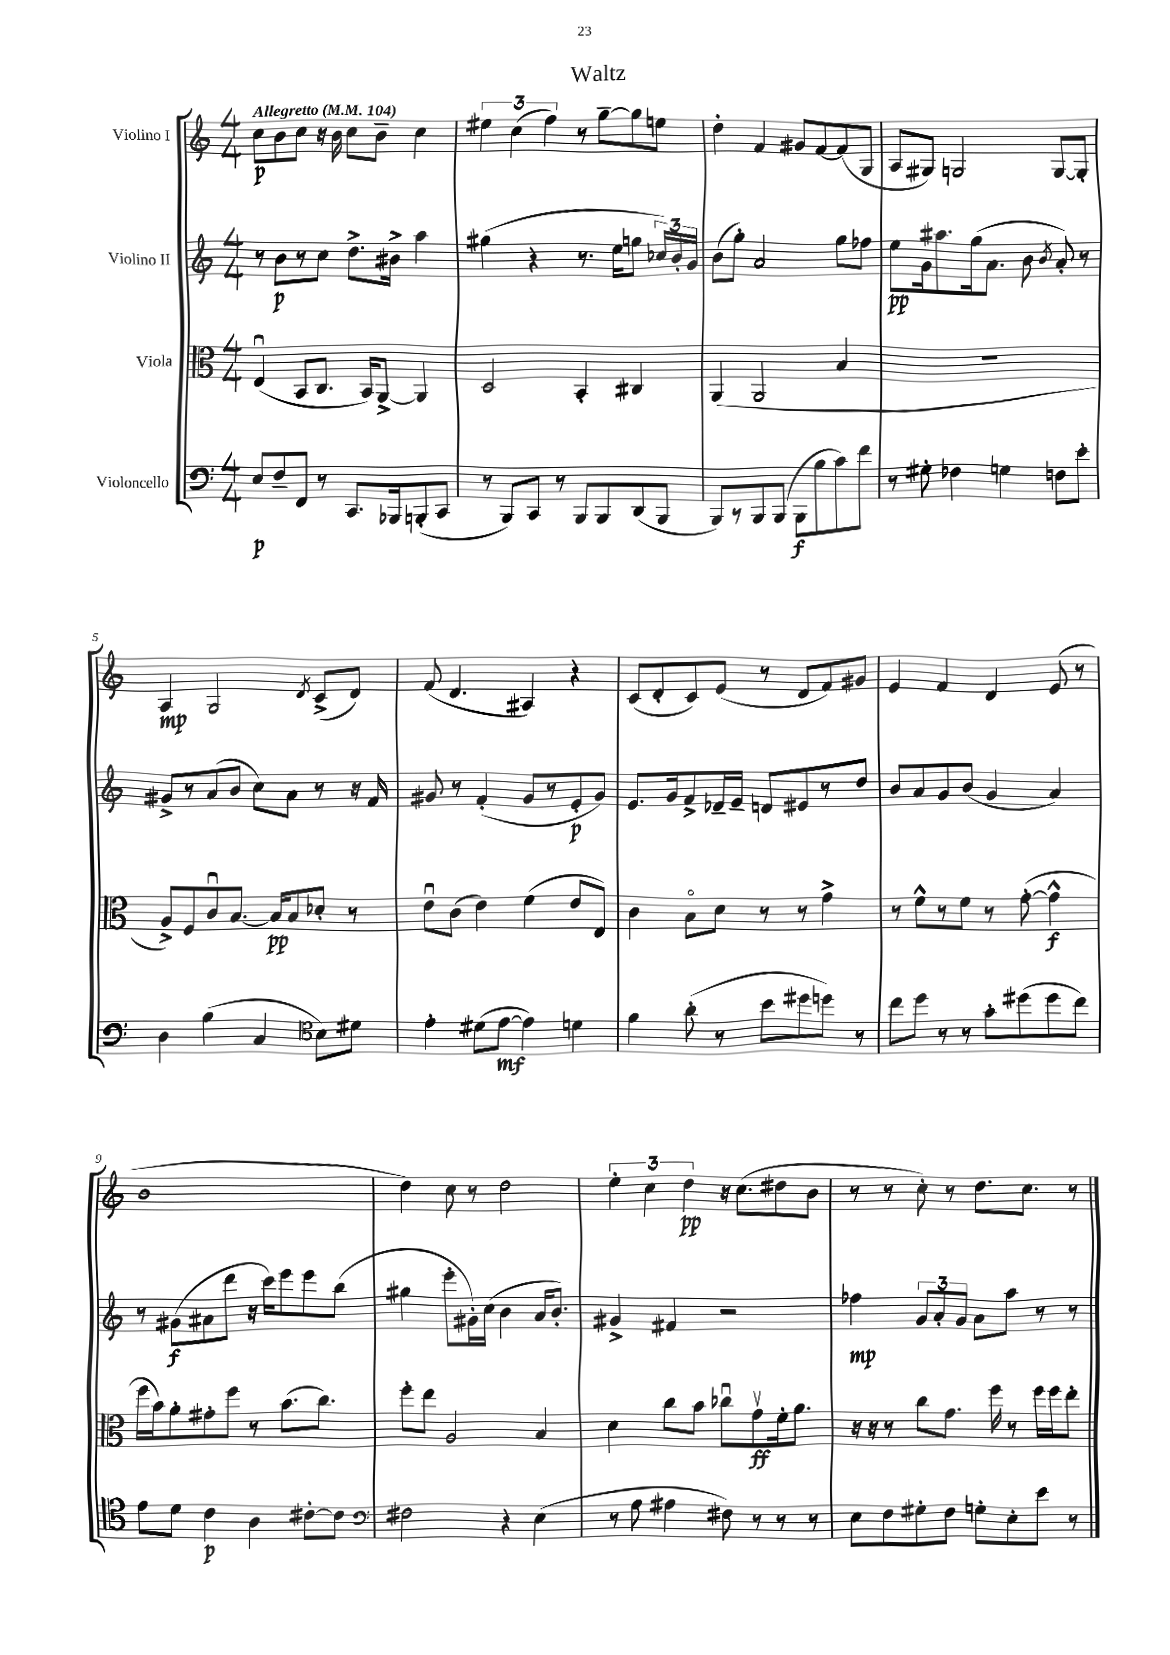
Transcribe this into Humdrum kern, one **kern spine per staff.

**kern	**kern	**kern	**kern
*staff4	*staff3	*staff2	*staff1
*clefF4	*clefC3	*clefG2	*clefG2
*k[]	*k[]	*k[]	*k[]
*M4/4	*M4/4	*M4/4	*M4/4
*MM104	*MM104	*MM104	*MM104
8E/L	(4Eu/	8r	8cc\L
8F~/	.	8b\L	8b\
8FF/J	8BB/L	8r	8cc\J
8r	8.C/J	8cc\J	16r
.	.	.	16b\
8.CC/L	.	8.dd^\L	8cc\L
.	16BB/LK)	.	.
.	[8AA^/J	.	8b~\J
16BBB-/k	.	16b#^\Jk	.
(8BBB'/	4AA/]	4aa\	4cc\
8CC/J	.	.	.
=	=	=	=
8r	2D/	(4gg#\	6ee#\
8BBB/L)	.	.	.
.	.	.	(6cc\
8CC/J	.	4r	.
.	.	.	6ff\)
8r	.	.	.
8BBB/L	4BB'/	8.r	8r
8BBB/	.	.	[8gg~\L
.	.	16ee\LK	.
(8DD/	4C#/	8gg\J	8gg\]
8BBB/J	.	24cc-/LL)	8ee\J
.	.	24b'/	.
.	.	24g/JJ	.
=	=	=	=
8BBB/L)	(4AA/	(8b\L	4dd'\
8r	.	8gg'\J)	.
8BBB/	2AA/	2a/	4f/
(8BBB/J	.	.	.
8BBB\L	.	.	8g#/L
8B\	.	.	[8f/
8c\)	4B/	8gg\L	(8f/]
8f\J	.	8ff-\J	8G/J
=	=	=	=
8r	1r	8ee\L	8A/L
8G#'\	.	16g\k	8G#/J)
.	.	8.aa#\	.
4F-\	.	.	2G/
.	.	(16gg\k	.
.	.	8.a\J	.
4G\	.	.	.
.	.	8b\	.
.	.	8qb/	.
8F\L	.	8a'/)	[8G/L
8e'\J	.	8r	8G'/]J
=	=	=	=
4D\	8A^/L)	8g#^/L	4A/
.	8F/	8r	.
(4B\	8cu/	(8a/	2G/
.	[8.B/J	8b/J	.
4C/	.	8cc\L)	.
.	16B/]LK	.	.
.	8B/	8a\J	.
*clefC4	*	*	*
.	.	.	8qd/
8B\L)	8d-'/J	8r	(8c^/L
8d#\J	8r	16r	8d/J)
.	.	16f/	.
=	=	=	=
4e'\	8eu\L	8g#/	(8f/
.	(8c\J	8r	4.d/
(8d#\L	4e\)	(4f'/	.
[8e\J	.	.	.
4e\])	(4f\	8g#/L	4A#/)
.	.	8r	.
4d\	8e/L	8e'/	4r
.	8E/J)	8g#/J)	.
=	=	=	=
4f\	4c\	8.e/L	(8c/L
.	.	.	8d'/
.	.	16g/k	.
(8a'\	8Bo\L	8f^/	8c/)
8r	8d\J	16d-~/L	(8e/J
.	.	16e~/JJ	.
8b\L	8r	8d/L	8r
8dd#\	8r	8e#/	8d/L
8dd\J)	4g^\	8r	8f/)
8r	.	8dd/J	8g#/J
=	=	=	=
8cc\L	8r	8b/L	4e/
8dd\J	8f^^\L	8a/	.
8r	8r	8g/	4f/
8r	8f\J	(8b/J	.
8g'\L	8r	4g/	4d/
(8dd#\	([8g'\	.	.
8dd#\	4g^^\]	4a/)	(8e/
8cc\J)	.	.	8r
=	=	=	=
8e\L	16ff\LL	8r	1b
.	16b\J)	.	.
8d\J	8a'\	(8g#\L	.
4c\	8g#'\	8a#\	.
.	8ff\J	8ddd\J	.
4A\	8r	16r	.
.	.	16ccc\LK)	.
.	(8.b\L	8eee\	.
[8c#'\L	.	8eee\	.
.	8.cc\J)	.	.
8c#\]J	.	(8bb\J	.
=	=	=	=
*clefF4	*	*	*
2F#\	8ff'\L	4gg#\	4dd\)
.	8ee\J	.	.
.	2A/	8eee'\L	8cc\
.	.	16g#'\L)	8r
.	.	(16cc\JJ	.
4r	.	4b\	2dd\
(4E\	4B/	16a/LK	.
.	.	8.b'/J)	.
=	=	=	=
8r	4d\	4g#^/	6ee'\
8A\	.	.	.
.	.	.	6cc\
4A#\	8cc\L	4f#/	.
.	.	.	6dd\
.	8b\J	.	.
8F#\)	8cc-u\L	2r	16r
.	.	.	(8.cc\L
8r	8gv\	.	.
8r	16f'\k	.	8dd#\
.	8.a\J	.	.
8r	.	.	8b\J
=	=	=	=
8E\L	16r	4ff-\	8r
.	16r	.	.
8F\	8r	.	8r
8G#'\	8cc\L	12g/L	8cc'\)
.	.	12a'/	.
8F\J	8.g\J	.	8r
.	.	12g/J	.
8G'\L	.	8a\L	8.dd\L
.	16ff\	.	.
8E'\	8r	8aa\J	.
.	.	.	8.cc\J
8e\J	16ff\LL	8r	.
.	16ff\J	.	.
8r	8ee'\J	8r	8r
==	==	==	==
*-	*-	*-	*-
